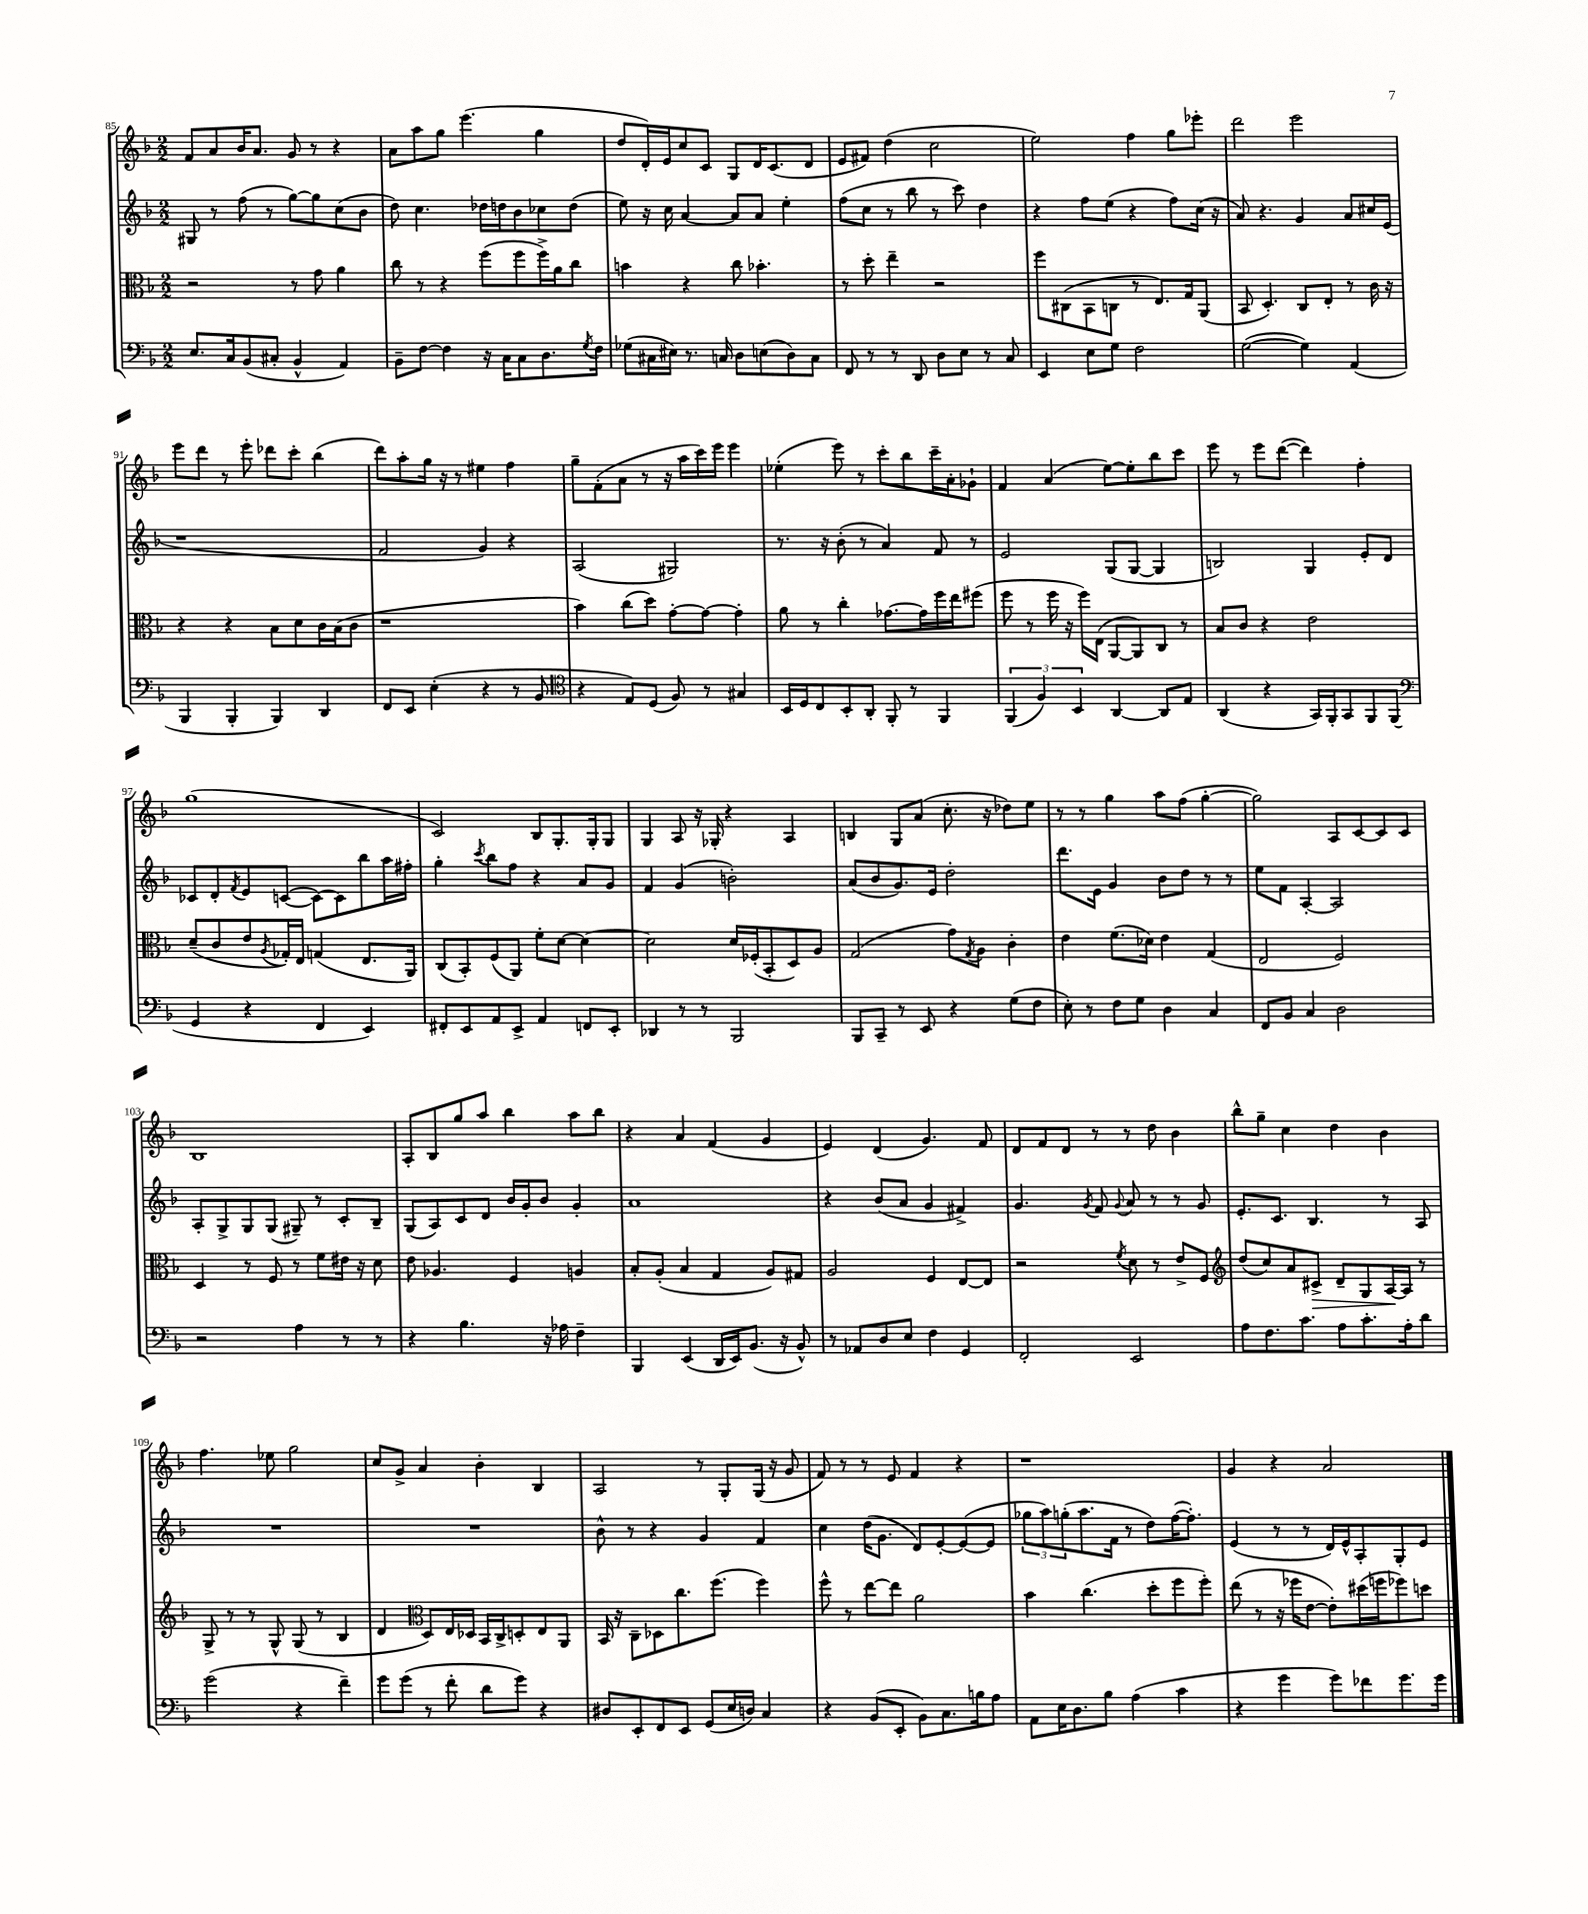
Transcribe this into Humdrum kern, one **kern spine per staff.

**kern	**kern	**dynam	**kern	**kern
*part4	*part3	*part3	*part2	*part1
*staff4	*staff3	*staff3	*staff2	*staff1
*clefF4	*clefC3	*	*clefG2	*clefG2
*k[b-]	*k[b-]	*	*k[b-]	*k[b-]
*M2/2	*M2/2	*	*M2/2	*M2/2
=85	=85	=85	=85	=85
8.E/L	2r	.	8G#X/	8f/L
.	.	.	8r	8a/
16C/k	.	.	.	.
(8BB-/	.	.	(8ff\	16b-/K
.	.	.	.	8.a/J
8C#X'/J	.	.	8r	.
4BB-^^/	8r	.	[8gg\L)	8g/
.	8g\	.	8gg\]	8r
4AA/)	4a\	.	(8cc\	4r
.	.	.	8b-\J	.
=86	=86	=86	=86	=86
8BB-~\L	8cc\	.	8dd\)	8a\L
[8F\J	8r	.	4.cc\	8aa\
4F\]	4r	.	.	8gg\J
.	.	.	.	(4.eee\
16r	(8ff\L	.	16dd-X\LL	.
16C\KL	.	.	16ddn\J	.
8C\	8ff\	.	8b-\	.
8.D\	16ff^\L)	.	8cc-X\	4gg\
.	16a\J	.	.	.
.	8cc\J	.	(8dd\J	.
8qG/	.	.	.	.
16F\Jk	.	.	.	.
=87	=87	=87	=87	=87
(8G-X\L	4bn\	.	8ee\)	8dd/L
16C#X\L	.	.	16r	16d'/L)
16E#X\JJ)	.	.	16cc\	16e/J
8.r	4r	.	[4a/	8cc/
.	.	.	.	8c/J
16Cn/	.	.	.	.
8D\L	8cc\	.	8a/L]	8G/L
(8En\	4.b-X'\	.	8a/J	16d/K
.	.	.	.	(8.c/
8D\)	.	.	4ee'\	.
8C\J	.	.	.	8d/J
=88	=88	=88	=88	=88
8FF/	8r	.	(8ff\L	8e/L
8r	8dd'\	.	8cc\J	8f#X/J)
8r	4ee~\	.	8r	(4dd\
8DD/	.	.	8bb-\	.
8D\L	2r	.	8r	2cc\
8E\J	.	.	8ccc\)	.
8r	.	.	4dd\	.
8C/	.	.	.	.
=89	=89	=89	=89	=89
4EE/	8ff\L	.	4r	2ee\)
.	(8C#X\	.	.	.
8E\L	8BB-\	.	8ff\L	.
8G\J	8Cn\J	.	(8ee\J	.
2F\	8r	.	4r	4ff\
.	8.E/L)	.	.	.
.	.	.	8ff\L)	8gg\L
.	16G/k	.	.	.
.	(8AA/J	.	(16cc\Jk	8eee-X'\J
.	.	.	16r	.
=90	=90	=90	=90	=90
([2G\	8BB-/	.	8a/)	2ddd\
.	4.D'/)	.	4.r	.
4G\])	8C/L	.	4g/	2eee\
.	8E'/J	.	.	.
(4AA/	8r	.	8a/L	.
.	16c\	.	16cc#X/L	.
.	16r	.	(16e/JJ	.
!!LO:LB:g=z
=91	=91	=91	=91	=91
4BBB-/	4r	.	1r	8eee\L
.	.	.	.	8ddd\J
4BBB-'/	4r	.	.	8r
.	.	.	.	8eee'\
4BBB-/)	8B-\L	.	.	8ddd-X\L
.	8d\	.	.	8ccc'\J
4DD/	16c\L	.	.	(4bb-\
.	(16B-\J	.	.	.
.	8c\J	.	.	.
=92	=92	=92	=92	=92
8FF/L	1r	.	2f/	8ddd\L)
8EE/J	.	.	.	8aa'\
(4E'\	.	.	.	16gg\Jk
.	.	.	.	16r
.	.	.	.	8r
4r	.	.	4g/)	4ee#X\
8r	.	.	4r	4ff\
8BB-/	.	.	.	.
=93	=93	=93	=93	=93
*clefC4	*	*	*	*
4r	4b-\)	.	(2A/	8gg~\L
.	.	.	.	(8f'\
8E/L)	(8cc\L	.	.	8a\J
(8D/J	8dd\J)	.	.	8r
8F/)	[8g'\L	.	2G#X/)	16r
.	.	.	.	16aa\LL
8r	8g\J_	.	.	16ccc\)
.	.	.	.	16eee\JJ
4G#X/	4g'\]	.	.	4eee\
=94	=94	=94	=94	=94
16BB-/LL	8a\	.	8.r	(4ee-X'\
16D/J	.	.	.	.
8C/	8r	.	.	.
.	.	.	16r	.
8BB-'/	4cc'\	.	(8b-'\	8eee\)
8AA'/J	.	.	8r	8r
8FF'/	[8.g-X\L	.	4a/)	8ccc'\L
8r	.	.	.	8bb-\
.	16g-\L]	.	.	.
4FF/	16ff\	.	8f/	16ccc~\L
.	16ee\J	.	.	16a'\J
.	(8ff#X\J	.	8r	8g-X`\J
=95	=95	=95	=95	=95
(6FF/	8ff\	.	2e/	4f/
.	8r	.	.	.
6F/)	.	.	.	.
.	16ff\	.	.	(4a/
.	16r	.	.	.
6BB-/	.	.	.	.
.	16ff\LL)	.	.	.
.	(16E\JJ	.	.	.
[4AA/	[8AA/L	.	(8G/L	[8ee\L)
.	8AA/])	.	[8G/J	8ee'\]
8AA/L]	8C/J	.	4G/]	8bb-\
8E/J	8r	.	.	8ccc\J
=96	=96	=96	=96	=96
(4AA/	8B-/L	.	2Bn/)	8eee\
.	8c/J	.	.	8r
4r	4r	.	.	8eee\L
.	.	.	.	([8ddd\J
16GG/LL)	2e\	.	4G/	4ddd\])
16FF'/J	.	.	.	.
8GG/	.	.	.	.
8FF/	.	.	8e'/L	4ff'\
(8FF/J	.	.	8d/J	.
!!LO:LB:g=z
=97	=97	=97	=97	=97
*clefF4	*	*	*	*
4GG/	(8d~/L	.	8c-X/L	(1gg
.	8c/	.	8d'/	.
.	.	.	8qf/	.
4r	8e/	.	8e/	.
.	8qA/	.	.	.
.	16G-X'/L)	.	([8cn/J	.
.	16E/JJ	.	.	.
4FF/	(4Gn/	.	8c\L_)	.
.	.	.	8c\]	.
4EE/)	8.E/L	.	8bb-\	.
.	.	.	16aa\L	.
.	16AA/Jk)	.	16ff#X'\JJ	.
=98	=98	=98	=98	=98
8FF#X'/L	(8C/L	.	4gg'\	2c/)
8EE/	8BB-'/)	.	.	.
.	.	.	8qccc/	.
8AA/	(8F/	.	8bb-\L	.
8EE^/J	8AA/J)	.	8ff\J	.
4AA/	8f'\L	.	4r	8B-/L
.	[8d\J	.	.	8.G'/
8FFn/L	4d\_	.	8a/L	.
.	.	.	.	16G'/k
8EE'/J	.	.	8g/J	8G/J
=99	=99	=99	=99	=99
4DD-X/	2d\]	.	4f/	4G/
8r	.	.	(4g/	8A/
8r	.	.	.	16r
.	.	.	.	16G-X'/
2BBB-/	16d/LL	.	2bn'\)	4r
.	(16F-X'/J	.	.	.
.	8BB-'/	.	.	.
.	8D/)	.	.	4A/
.	8A/J	.	.	.
=100	=100	=100	=100	=100
8BBB-/L	(2G/	.	(8a/L	4Bn/
8CC~/J	.	.	8b-/	.
8r	.	.	8.g/)	8G/L
8EE/	.	.	.	(8a/J
.	.	.	16e/Jk	.
4r	8g\L)	.	2dd'\	8.cc'\
.	8qG/	.	.	.
.	8A\J	.	.	.
.	.	.	.	16r
(8G\L	4c'\	.	.	8dd-X\L)
8F\J	.	.	.	8ee\J
=101	=101	=101	=101	=101
8E'\)	4e\	.	8.ddd\L	8r
8r	.	.	.	8r
.	.	.	16e\Jk	.
8F\L	(8.f\L	.	4g/	4gg\
8G\J	.	.	.	.
.	16d-X\Jk)	.	.	.
4D\	4e\	.	8b-\L	8aa\L
.	.	.	8dd\J	(8ff\J
4C/	(4G/	.	8r	[4gg'\
.	.	.	8r	.
=102	=102	=102	=102	=102
8FF/L	2E/	.	8ee\L	2gg\])
8BB-/J	.	.	8f\J	.
4C/	.	.	[4A'/	.
2D\	2F/)	.	2A/]	8A/L
.	.	.	.	[8c/
.	.	.	.	8c/]
.	.	.	.	8c/J
!!LO:LB:g=z
=103	=103	=103	=103	=103
2r	4D/	.	8A'/L	1B-
.	.	.	8G^/	.
.	8r	.	8G/	.
.	8F/	.	(8G/J	.
4A\	8r	.	8G#X~/)	.
.	8f\L	.	8r	.
8r	16e#X\Jk	.	8c'/L	.
.	16r	.	.	.
8r	8d\	.	8B-~/J	.
=104	=104	=104	=104	=104
4r	8e\	.	(8G/L	8A'/L
.	4.A-X/	.	8A/)	8B-/
4.B-\	.	.	8c/	8gg/
.	.	.	8d/J	8aa/J
.	4F/	.	16b-/LL	4bb-\
.	.	.	16g'/J	.
16r	.	.	8b-/J	.
16A-X\	.	.	.	.
4F~\	4An/	.	4g'/	8aa\L
.	.	.	.	8bb-\J
=105	=105	=105	=105	=105
4BBB-/	8B-'/L	.	1a	4r
.	(8A'/J	.	.	.
(4EE/	4B-/	.	.	4a/
16DD/LL	4G/	.	.	(4f/
16EE/J)	.	.	.	.
(8.BB-/J	.	.	.	.
.	8A/L)	.	.	4g/
16r	.	.	.	.
8BB-^^/)	8G#X/J	.	.	.
=106	=106	=106	=106	=106
8r	2A/	.	4r	4e/)
8AA-X/L	.	.	.	.
8D/	.	.	(8b-/L	(4d/
8E/J	.	.	8a/J	.
4F\	4F/	.	4g/	4.g/)
4GG/	[8E/L	.	4f#X^/)	.
.	8E/J]	.	.	8f/
=107	=107	=107	=107	=107
2FF'/	2r	.	4.g/	8d/L
.	.	.	.	8f/
.	.	.	.	8d/J
.	.	.	8qg/	.
.	.	.	8f/	8r
.	8qf/	.	8qqg/	.
2EE/	8d\	.	8a/	8r
.	8r	.	8r	8dd\
.	8e^/L	.	8r	4b-\
.	8F/J	.	8g/	.
=108	=108	=108	=108	=108
*	*clefG2	*	*	*
8A\L	(8dd/L	.	8.e'/L	8bb-^^\L
8.F\	8cc/)	.	.	8gg~\J
.	.	.	8.c/J	.
.	8a/	.	.	4cc\
8.c\J	.	.	.	.
!	!	!LO:HP:b	!	!
.	8c#X^/J	>	4.B-/	.
8A\L	8d~/L	.	.	4dd\
8.c'\	8G/	.	.	.
.	[16A/L	.	8r	4b-\
16A'\k	16A/JJ]	]	.	.
8d\J	8r	.	8A/	.
!!LO:LB:g=z
=109	=109	=109	=109	=109
(2g\	8G^/	.	1r	4.ff\
.	8r	.	.	.
.	8r	.	.	.
.	8G^^/	.	.	8ee-X\
4r	(8G/	.	.	2gg\
.	8r	.	.	.
4f~\)	4B-/	.	.	.
=110	=110	=110	=110	=110
8g\L	4d/	.	1r	8cc/L
(8g\J	.	.	.	8g^/J
*	*clefC3	*	*	*
8r	8D/L)	.	.	4a/
8f'\	16E/L	.	.	.
.	16D-X/JJ	.	.	.
8d\L	16BB-/LL	.	.	4b-'\
.	16C^/J	.	.	.
8g\J)	8Dn'/	.	.	.
4r	8E/	.	.	4B-/
.	8AA/J	.	.	.
=111	=111	=111	=111	=111
8D#X/L	16BB-/	.	8b-^^\	2A/
.	16r	.	.	.
8EE'/	8C~\L	.	8r	.
8FF/	8D-X\	.	4r	.
8EE/J	8.cc\	.	.	.
(8GG/L	.	.	4g/	8r
.	(8.ff\J	.	.	.
16E/L	.	.	.	8G'/L
16Dn/JJ)	.	.	.	.
4C/	4ff\)	.	4f/	(16G/Jk
.	.	.	.	16r
.	.	.	.	8g/
=112	=112	=112	=112	=112
4r	8ff^^\	.	4cc\	8f/)
.	8r	.	.	8r
(8BB-/L	[8ee\L	.	(16dd\KL	8r
.	.	.	8.g\J	.
8EE'/J	8ee\J]	.	.	8e/
8BB-\L)	2a\	.	8d/L)	4f/
8.C\	.	.	[8e'/	.
.	.	.	(8e/_	4r
16Bn\k	.	.	.	.
8A\J	.	.	8e/J]	.
=113	=113	=113	=113	=113
8AA\L	4b-\	.	12gg-X\L	1r
.	.	.	12aa\)	.
16E\K	.	.	.	.
.	.	.	(12ggn'\	.
8.D\	.	.	.	.
.	(4.cc\	.	8.aa\	.
8B-\J	.	.	.	.
.	.	.	16f\Jk	.
(4A\	.	.	8r	.
.	8dd'\L	.	8dd\L)	.
4c\	8ff\	.	([16ff\K	.
.	.	.	8.ff'\J])	.
.	8ff'\J)	.	.	.
=114	=114	=114	=114	=114
4r	(8ee\	.	(4e/	4g/
.	8r	.	.	.
4g\	16r	.	8r	4r
.	16ff-X\KL	.	.	.
.	[8e\J	.	8r	.
8g\L)	8e'\L])	.	16d/LL)	2a/
.	.	.	16e^^/J	.
8f-X\	(16dd#X\L	.	8A'/	.
.	16ffn\J	.	.	.
8.g\	8ff-X\)	.	8G'/	.
.	8ddn\J	.	8e/J	.
16g\Jk	.	.	.	.
==	==	==	==	==
*-	*-	*-	*-	*-
